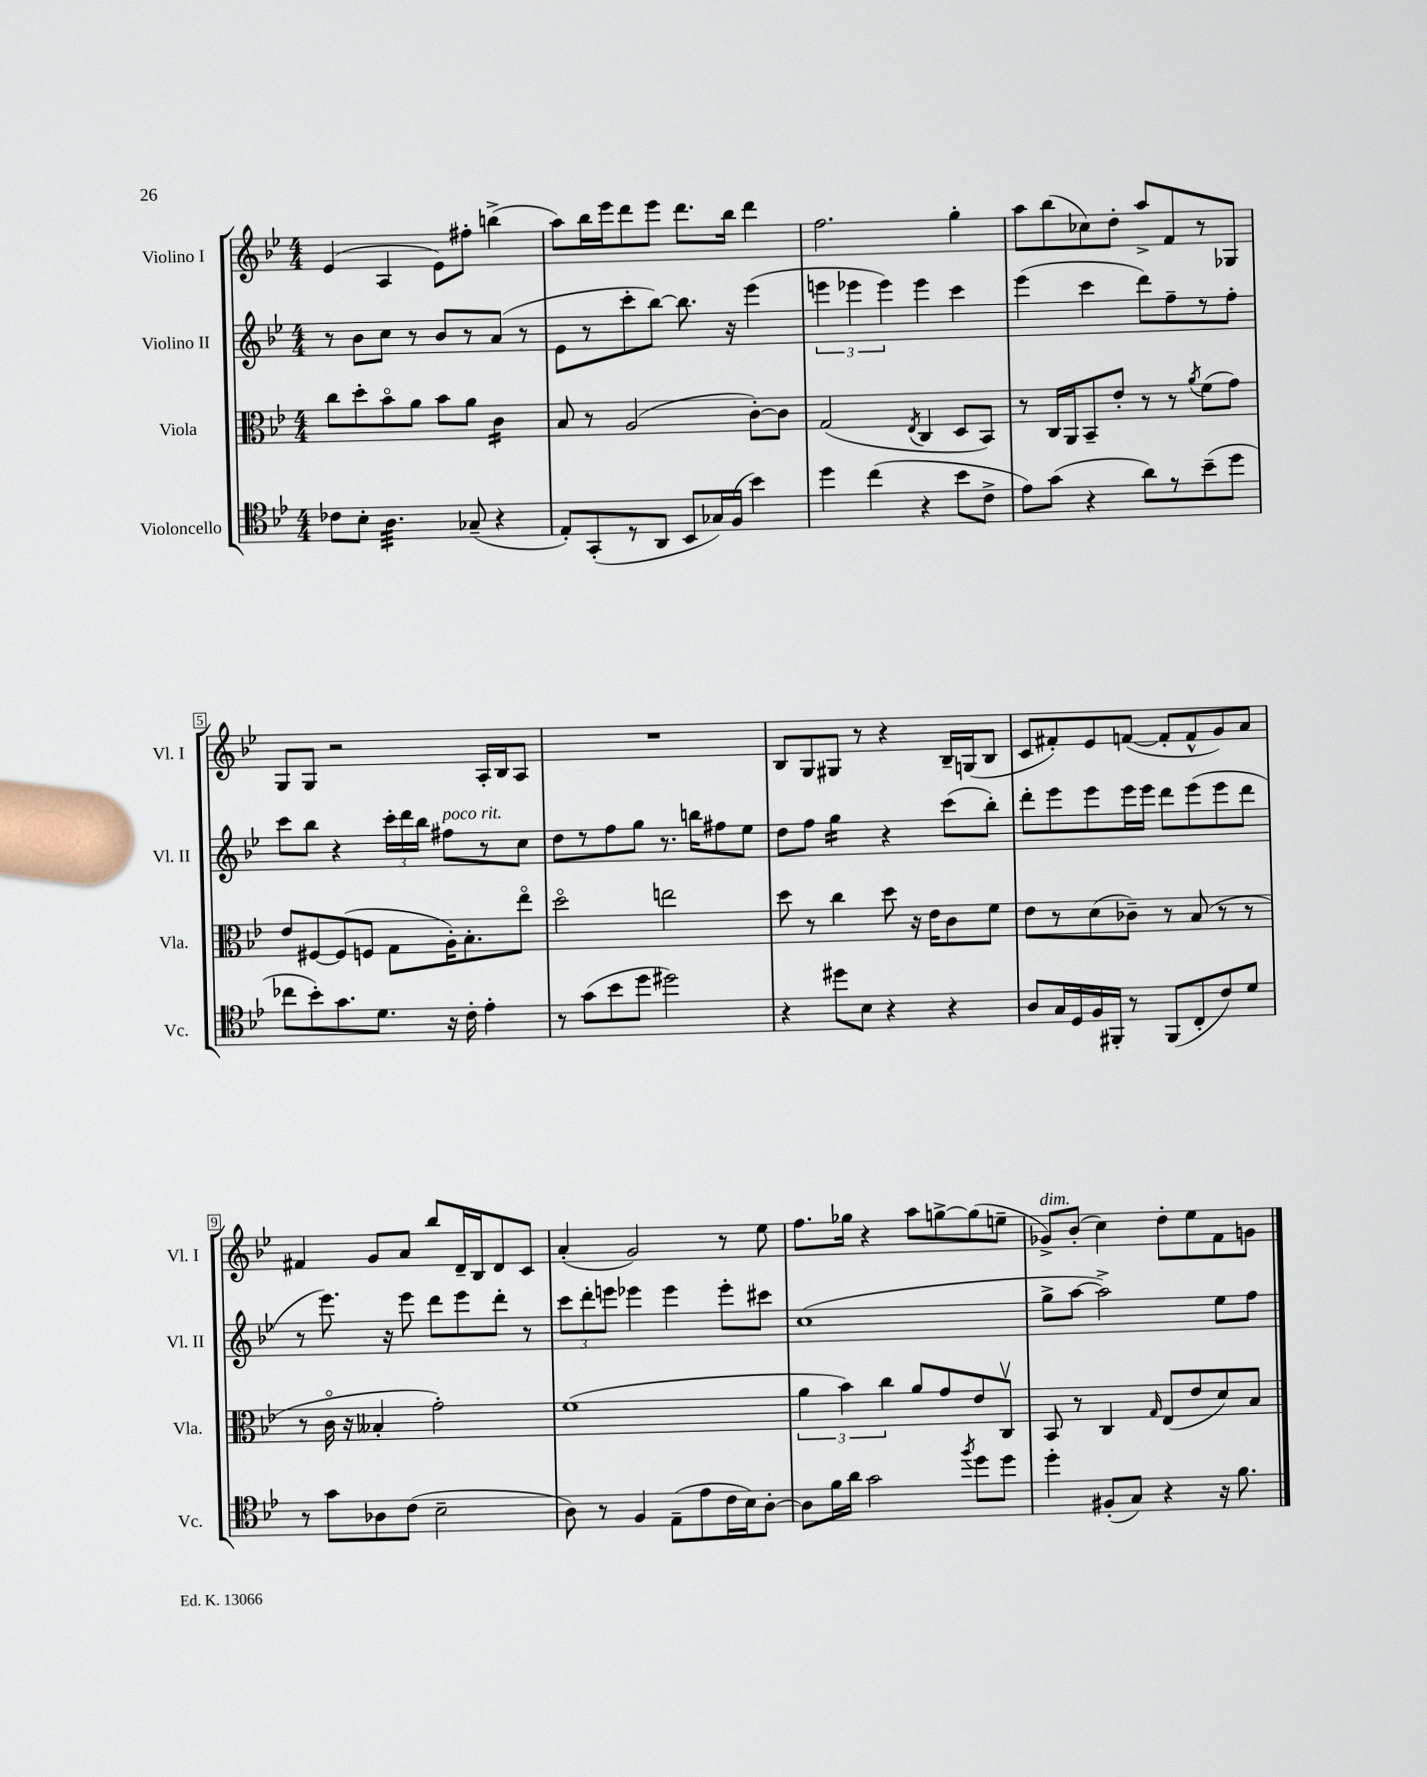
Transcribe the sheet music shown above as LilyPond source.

<<
\new StaffGroup <<
\new Staff = "s0" \with { instrumentName = "Violino I" shortInstrumentName = "Vl. I" } {
    \clef treble \key bes \major \numericTimeSignature \time 4/4
    \autoBeamOff ees'4( a4 ees'8[) fis''8]-. b''4->( |
    a''8[) bes''16 ees'''16 d'''8 ees'''8] d'''8.[ bes''16] d'''4 |
    f''2. g''4-. |
    a''8[ bes''8( ces''8) d''8]-. a''8[-> f'8 r8 ges8] |
    g8[ g8] r2 a16[-. bes16 a8] |
    R1 |
    bes8[ g8 gis8] r8 r4 bes16[-- g16( bes8] |
    c'8[ fis'8-.) ees'8 f'8]~( f'8[-. f'8-^ g'8) a'8] |
    fis'4 g'8[ a'8] bes''8[ d'16-- bes16 d'8 c'8] |
    a'4-.( g'2) r8 ees''8 |
    f''8.[ ges''16] r4 a''8[ g''8~-> g''8( e''8]-- |
    ges'8[->^\markup { \italic "dim." }) bes'8]-.( c''4) d''8[-. ees''8 f'8 g'8] \bar "|." |
}
\new Staff = "s1" \with { instrumentName = "Violino II" shortInstrumentName = "Vl. II" } {
    \clef treble \key bes \major \numericTimeSignature \time 4/4
    \autoBeamOff r8 bes'8[ c''8] r8 bes'8[ r8 a'8]( r8 |
    ees'8[ r8 c'''8-. bes''8]~) bes''8. r16 ees'''4( |
    \tuplet 3/2 { e'''4 ees'''4 ees'''4) } ees'''4 c'''4 |
    ees'''4( c'''4 d'''8[) f''8-- r8 f''8]-. |
    c'''8[ bes''8] r4 \tuplet 3/2 { c'''16[-. d'''16 bes''16] } fis''8[^\markup { \italic "poco rit." } r8 c''8] |
    d''8[ r8 f''8 g''8] r8. b''16[ fis''8 ees''8] |
    d''8[ f''8] g''4:16 r4 c'''8[( bes''8]-.) |
    d'''8[-. ees'''8 ees'''8 ees'''16 ees'''16] d'''8[ ees'''8( ees'''8 d'''8] |
    r8 ees'''8.) r16 ees'''8 d'''8[ ees'''8 d'''8]-. r8 |
    \tuplet 3/2 { c'''8[ d'''8-. e'''8] } ees'''4 ees'''4 ees'''8[-. cis'''8] |
    c''1( |
    g''8[-> a''8]~ a''2->) ees''8[ f''8] \bar "|." |
}
\new Staff = "s2" \with { instrumentName = "Viola" shortInstrumentName = "Vla." } {
    \clef alto \key bes \major \numericTimeSignature \time 4/4
    \autoBeamOff c''8[ d''8-. bes'8\flageolet a'8] bes'8[ a'8] c'4:16 |
    bes8 r8 a2( c'8[~-.) c'8] |
    g2( \acciaccatura { ees8 } c4 d8[ bes,8]) |
    r8 c16[ a,16 bes,8-- ees'8]-. r8 r8 \acciaccatura { a'8 } f'8[( g'8]) |
    ees'8[ fis8~ fis8( f8] g8[ a16-.) bes8.-. ees''8]\flageolet |
    d''2\flageolet e''2 |
    d''8 r8 c''4 d''8 r16 ees'16[ c'8 f'8] |
    ees'8[ r8 d'8( ces'8]--) r8 bes8( r8 r8 |
    r8 c'16\flageolet r16 beses4-. g'2-.) |
    f'1( |
    \tuplet 3/2 { a'4 bes'4) c''4 } a'8[ g'8 ees'8 c8]\upbow |
    bes,8 r8 c4 \grace { g16 } ees8[( ees'8 d'8) bes8] \bar "|." |
}
\new Staff = "s3" \with { instrumentName = "Violoncello" shortInstrumentName = "Vc." } {
    \clef tenor \key bes \major \numericTimeSignature \time 4/4
    \autoBeamOff ces'8[ bes8]-. a4.:32 ges8--( r4 |
    ees8[-.) g,8-.( r8 a,8] bes,8[ ges16) f16]( bes'4) |
    d''4 c''4( r4 bes'8[ c'8]-> |
    ees'8[) g'8]( r4 a'8[) r8 bes'8--( d''8] |
    ces''8[ bes'8-.) g'8. d'8.] r16 c'16-. ees'4-. |
    r8 g'8[( bes'8 d''8] dis''2) |
    r4 dis''8[ bes8] r4 r4 |
    a8[ g16 d16 f16 fis,16]-. r8 fis,8[( c8-. c'8) d'8] |
    r8 g'8[ aes8 c'8]( bes2-- |
    a8) r8 f4 ees8[--( ees'8 c'16 bes16) a8]~-. |
    a8[ f'16 a'16] g'2 \acciaccatura { f''8 } d''8[ d''8] |
    d''4-. fis8[-.( g8]) r4 r16 f'8. \bar "|." |
}
>>
>>
\layout { \context { \Score \override BarNumber.stencil = #(make-stencil-boxer 0.1 0.3 ly:text-interface::print) } }
